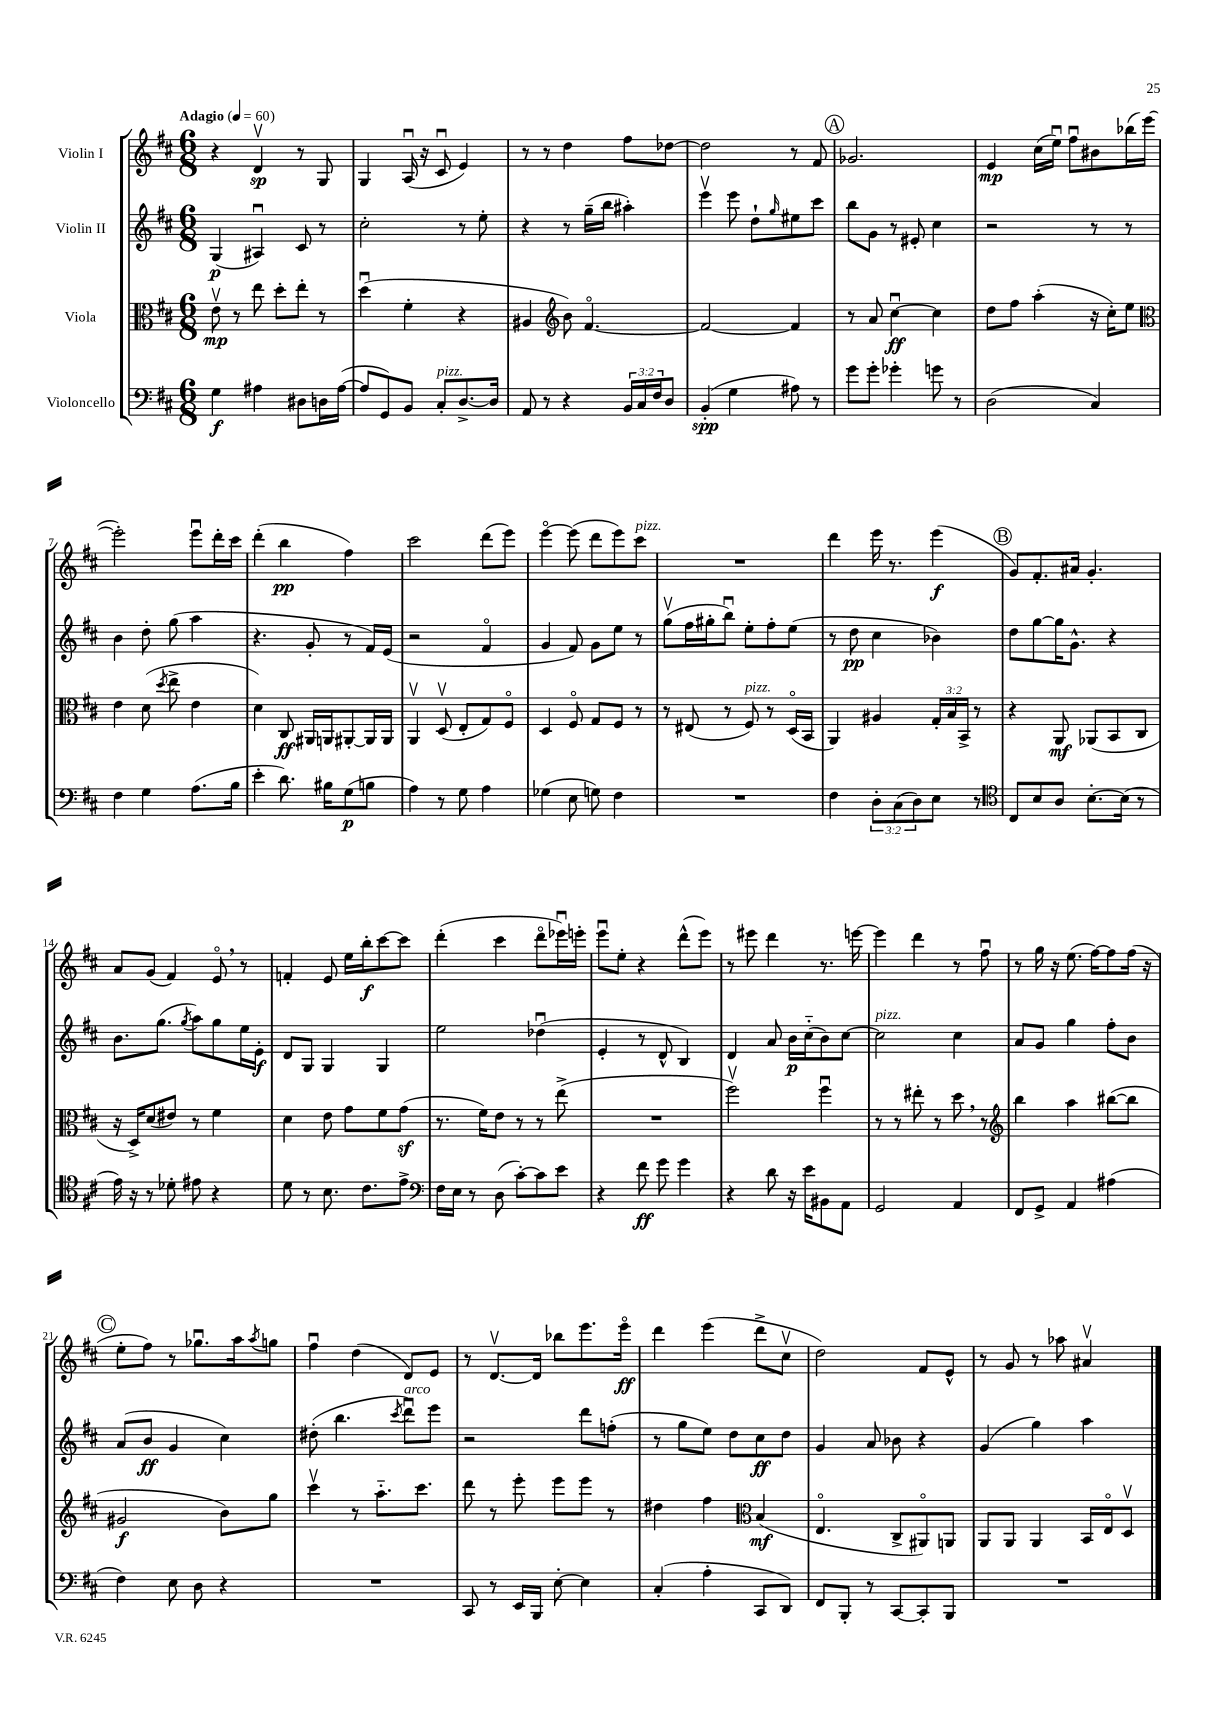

**kern	**dynam	**kern	**dynam	**kern	**dynam	**kern	**dynam
*part4	*part4	*part3	*part3	*part2	*part2	*part1	*part1
*staff4	*staff4	*staff3	*staff3	*staff2	*staff2	*staff1	*staff1
*I"Violoncello	*	*I"Viola	*	*I"Violin II	*	*I"Violin I	*
*clefF4	*	*clefC3	*	*clefG2	*	*clefG2	*
*k[f#c#]	*	*k[f#c#]	*	*k[f#c#]	*	*k[f#c#]	*
*M6/8	*	*M6/8	*	*M6/8	*	*M6/8	*
*MM60	*	*MM60	*	*MM60	*	*MM60	*
=1	=1	=1	=1	=1	=1	=1	=1
!	!	!	!	!	!	!LO:TX:a:B:t=Adagio	!
4G\	f	8ev\	mp	(4G/	p	4r	.
.	.	8r	.	.	.	.	.
4A#X\	.	8ee\	.	4A#Xu/)	.	4dv/	sp
.	.	8dd'\L	.	.	.	.	.
8D#X\L	.	8ee'\J	.	8c#/	.	8r	.
16Dn\L	.	8r	.	8r	.	8G/	.
([16A#\JJ	.	.	.	.	.	.	.
=2	=2	=2	=2	=2	=2	=2	=2
8A#/L]	.	(4ddu\	.	2cc#'\	.	4G/	.
8GG/)	.	.	.	.	.	.	.
8BB/J	.	4f#'\	.	.	.	(16Au/	.
.	.	.	.	.	.	16r	.
!LO:TX:a:i:t=pizz.	!	!	!	!	!	!	!
8C#'/L	.	.	.	.	.	8c#u/	.
[8.D^/	.	4r	.	8r	.	4e/)	.
.	.	.	.	8ee'\	.	.	.
16D/Jk]	.	.	.	.	.	.	.
=3	=3	=3	=3	=3	=3	=3	=3
8AA/	.	4A#X/	.	4r	.	8r	.
8r	.	.	.	.	.	8r	.
*	*	*clefG2	*	*	*	*	*
4r	.	8b\)	.	8r	.	4dd\	.
.	.	[4.f#/	.	(16gg~\LL	.	.	.
.	.	.	.	16bb\JJ	.	.	.
24BB/LL	.	.	.	4aa#X'\)	.	8ff#\L	.
24C#/	.	.	.	.	.	.	.
24F#/J	.	.	.	.	.	.	.
8D/J	.	.	.	.	.	[8dd-X\J	.
=4	=4	=4	=4	=4	=4	=4	=4
(4BB'/	spp	2f#/_	.	4eeev\	.	2dd-\]	.
4G\	.	.	.	8eee\	.	.	.
.	.	.	.	8dd`\L	.	.	.
.	.	.	.	16qqgg/	.	.	.
8A#X\)	.	4f#/]	.	8ee#X\	.	8r	.
8r	.	.	.	8ccc#\J	.	8f#/	.
!!LO:REH:place=s1:t=A
=5	=5	=5	=5	=5	=5	=5	=5
8g\L	.	8r	.	8bb\L	.	2.g-X/	.
8g'\J	.	8a/	.	8g\J	.	.	.
4g-X'\	.	[4cc#u\	ff	8r	.	.	.
.	.	.	.	8e#X'/	.	.	.
8gn\	.	4cc#\]	.	4cc#\	.	.	.
8r	.	.	.	.	.	.	.
=6	=6	=6	=6	=6	=6	=6	=6
(2D\	.	8dd\L	.	2r	.	4e/	mp
.	.	8ff#\J	.	.	.	.	.
.	.	(4aa'\	.	.	.	(16cc#\LL	.
.	.	.	.	.	.	16eeu\JJ)	.
.	.	.	.	.	.	8ff#u\L	.
4C#/)	.	16r	.	8r	.	8b#X\	.
.	.	16cc#'\KL)	.	.	.	.	.
.	.	8ee\J	.	8r	.	(16bb-X\L	.
.	.	.	.	.	.	[16eee\JJ	.
!!LO:LB:g=z
=7	=7	=7	=7	=7	=7	=7	=7
*	*	*clefC3	*	*	*	*	*
4F#\	.	4e\	.	4b\	.	2eee'\])	.
4G\	.	(8d\	.	8dd'\	.	.	.
.	.	8qdd/	.	.	.	.	.
.	.	8ee^\	.	(8gg\	.	.	.
(8.A\L	.	4e\	.	4aa\	.	8eeeu\L	.
.	.	.	.	.	.	16ddd'\L	.
16B\Jk	.	.	.	.	.	16ccc#\JJ	.
=8	=8	=8	=8	=8	=8	=8	=8
4e'\	.	4d\)	.	4.r	.	(4ddd'\	.
8.d\)	.	8C#/	ff	.	.	4bb\	pp
.	.	16AA#X/LL	.	8g'/	.	.	.
16B#X\KL	.	16AAn/J	.	.	.	.	.
(8G\	p	[8AA#X'/	.	8r	.	4ff#\)	.
8Bn\J	.	16AA#/L]	.	16f#/LL)	.	.	.
.	.	16AA#/JJ	.	(16e/JJ	.	.	.
=9	=9	=9	=9	=9	=9	=9	=9
4A\)	.	4AAv/	.	2r	.	2ccc#\	.
8r	.	(8Dv/	.	.	.	.	.
8G\	.	8E'/L	.	.	.	.	.
4A\	.	8G/)	.	4f#/	.	(8ddd\L	.
.	.	8F#/J	.	.	.	8eee\J)	.
=10	=10	=10	=10	=10	=10	=10	=10
(4G-X\	.	4D/	.	4g/	.	[4eee\	.
8E\	.	8F#/	.	8f#/)	.	(8eee\]	.
8Gn\)	.	8G/L	.	8g\L	.	8ddd\L	.
4F#\	.	8F#/J	.	8ee\J	.	8eee\)	.
!	!	!	!	!	!	!LO:TX:a:i:t=pizz.	!
.	.	8r	.	8r	.	8ccc#\J	.
=11	=11	=11	=11	=11	=11	=11	=11
2.r	.	8r	.	(8ggv\L	.	2.r	.
.	.	(8E#X/	.	16ff#\L	.	.	.
.	.	.	.	16gg#X'\J	.	.	.
.	.	8r	.	8bbu\J)	.	.	.
!	!	!LO:TX:a:i:t=pizz.	!	!	!	!	!
.	.	8F#/)	.	8ee'\L	.	.	.
.	.	8r	.	8ff#'\	.	.	.
.	.	(16D/LL	.	(8ee\J	.	.	.
.	.	16BB/JJ	.	.	.	.	.
=12	=12	=12	=12	=12	=12	=12	=12
4F#\	.	4AA/)	.	8r	.	4ddd\	.
.	.	.	.	8dd\	pp	.	.
12D'\L	.	4A#X/	.	4cc#\	.	16eee\	.
.	.	.	.	.	.	8.r	.
(12C#\	.	.	.	.	.	.	.
12D\)	.	.	.	.	.	.	.
8E\J	.	24G'/LL	.	4b-X\)	.	(4eee\	f
.	.	24B/	.	.	.	.	.
.	.	24BB^/JJ	.	.	.	.	.
8r	.	8r	.	.	.	.	.
!!LO:REH:place=s1:t=B
=13	=13	=13	=13	=13	=13	=13	=13
*clefC4	*	*	*	*	*	*	*
8C#/L	.	4r	.	8dd\L	.	8g/L)	.
8B/	.	.	.	[8gg\	.	8.f#'/	.
8A/J	.	8AA/	mf	16gg\K]	.	.	.
.	.	.	.	8.g^^\J	.	16a#X/Jk	.
[8.B'\L	.	(8AA-X/L	.	.	.	4.g'/	.
.	.	8BB/	.	4r	.	.	.
(16B\Jk]	.	.	.	.	.	.	.
8r	.	8C#/J	.	.	.	.	.
!!LO:LB:g=z
=14	=14	=14	=14	=14	=14	=14	=14
16e\)	.	16r	.	8.b\L	.	8a/L	.
16r	.	16D^/KL)	.	.	.	.	.
8r	.	(8d/	.	.	.	(8g/J	.
.	.	.	.	(8.gg\J	.	.	.
8d-X'\	.	8e#X/J)	.	.	.	4f#/)	.
.	.	.	.	8qgg/	.	.	.
8e#X\	.	8r	.	8aa\L)	.	.	.
4r	.	4f#\	.	8gg\	.	8e,/	.
.	.	.	.	16ee\L	.	8r	.
.	.	.	.	16e'\JJ	f	.	.
=15	=15	=15	=15	=15	=15	=15	=15
8d\	.	4d\	.	8d/L	.	4fn'/	.
8r	.	.	.	8G/J	.	.	.
8.B\	.	8e\	.	4G/	.	8e/	.
.	.	8g\L	.	.	.	16ee\LL	.
8.c#\L	.	.	.	.	.	16bb'\J	f
.	.	8f#\	.	4G/	.	[8ccc#\	.
8e^\J	.	(8gz\J	.	.	.	8ccc#\J]	.
=16	=16	=16	=16	=16	=16	=16	=16
*clefF4	*	*	*	*	*	*	*
16F#\LL	.	8.r	.	2ee\	.	(4ddd'\	.
16E\JJ	.	.	.	.	.	.	.
8r	.	.	.	.	.	.	.
.	.	16f#\KL)	.	.	.	.	.
(8D\	.	8e\J	.	.	.	4ccc#\	.
[8c#'\L)	.	8r	.	.	.	.	.
8c#\]	.	8r	.	(4dd-Xu\	.	8ddd\L	.
8e\J	.	(8ee^\	.	.	.	16eee-Xu\L)	.
.	.	.	.	.	.	16eeen'\JJ	.
=17	=17	=17	=17	=17	=17	=17	=17
4r	.	2.r	.	4e'/	.	8eeeu\L	.
.	.	.	.	.	.	8ee'\J	.
8f#\	ff	.	.	8r	.	4r	.
8g\	.	.	.	8d^^/	.	.	.
4g\	.	.	.	4B/)	.	(8ddd^^\L	.
.	.	.	.	.	.	8eee\J)	.
=18	=18	=18	=18	=18	=18	=18	=18
4r	.	2ff#v\)	.	4d/	.	8r	.
.	.	.	.	.	.	8eee#X\	.
8d\	.	.	.	8a/	.	4ddd\	.
16r	.	.	.	16b\LL	p	.	.
16e\KL	.	.	.	(16cc#\J	.	.	.
8BB#X\	.	4ff#u\	.	8b\)	.	8.r	.
8AA\J	.	.	.	[8cc#\J	.	.	.
.	.	.	.	.	.	[16eeen\	.
=19	=19	=19	=19	=19	=19	=19	=19
!	!	!	!	!LO:TX:a:i:t=pizz.	!	!	!
2GG/	.	8r	.	2cc#\]	.	4eee\]	.
.	.	8r	.	.	.	.	.
.	.	8ee#X'\	.	.	.	4ddd\	.
.	.	8r	.	.	.	.	.
4AA/	.	8dd,\	.	4cc#\	.	8r	.
.	.	8r	.	.	.	8ff#u\	.
=20	=20	=20	=20	=20	=20	=20	=20
*	*	*clefG2	*	*	*	*	*
8FF#/L	.	4bb\	.	8a/L	.	8r	.
8GG^/J	.	.	.	8g/J	.	16gg\	.
.	.	.	.	.	.	16r	.
4AA/	.	4aa\	.	4gg\	.	(8.ee\	.
.	.	.	.	.	.	[16ff#\KL)	.
(4A#X\	.	([8bb#X\L	.	8ff#'\L	.	8ff#\]	.
.	.	8bb#\J]	.	8b\J	.	(16ff#\Jk	.
.	.	.	.	.	.	16r	.
!!LO:LB:g=z
!!LO:REH:place=s1:t=C
=21	=21	=21	=21	=21	=21	=21	=21
4F#\)	.	2g#X/	f	(8a/L	.	8ee'\L	.
.	.	.	.	8b/J	ff	8ff#\J)	.
8E\	.	.	.	4g/	.	8r	.
8D\	.	.	.	.	.	8.gg-Xu\L	.
4r	.	8b\L)	.	4cc#\)	.	.	.
.	.	.	.	.	.	16aa\k	.
.	.	.	.	.	.	8qaa/	.
.	.	8gg\J	.	.	.	8ggn\J	.
=22	=22	=22	=22	=22	=22	=22	=22
2.r	.	4ccc#v\	.	(8dd#X'\	.	4ff#u\	.
.	.	.	.	4.bb\	.	.	.
.	.	8r	.	.	.	(4dd\	.
.	.	8.aa\L	.	.	.	.	.
.	.	.	.	8qccc#/	.	.	.
!	!	!	!	!LO:TX:a:i:t=arco	!	!	!
.	.	.	.	8dddu\L)	.	8d/L)	.
.	.	8.ccc#\J	.	.	.	.	.
.	.	.	.	8eee\J	.	8e/J	.
=23	=23	=23	=23	=23	=23	=23	=23
8CC#/	.	8ddd\	.	2r	.	8r	.
8r	.	8r	.	.	.	[8.dv/L	.
16EE/LL	.	8eee'\	.	.	.	.	.
16BBB/JJ	.	.	.	.	.	16d/Jk]	.
[8E'\	.	8eee\L	.	.	.	8bb-X\L	.
4E\]	.	8eee\J	.	8ddd\L	.	8.eee\	.
.	.	8r	.	(8ffn'\J	.	.	.
.	.	.	.	.	.	16eee\Jk	ff
=24	=24	=24	=24	=24	=24	=24	=24
(4C#'/	.	4dd#X\	.	8r	.	4ddd\	.
.	.	.	.	8gg\L	.	.	.
4A'\	.	4ff#\	.	8ee\J)	.	(4eee\	.
.	.	.	.	8dd\L	.	.	.
*	*	*clefC3	*	*	*	*	*
8CC#/L	.	(4B/	mf	8cc#\	ff	8ddd^\L	.
8DD/J)	.	.	.	8dd\J	.	8cc#v\J	.
=25	=25	=25	=25	=25	=25	=25	=25
8FF#/L	.	4.E/	.	4g/	.	2dd\)	.
8BBB'/J	.	.	.	.	.	.	.
8r	.	.	.	8a/	.	.	.
[8CC#/L	.	8C#^/L	.	8b-X\	.	.	.
8CC#'/]	.	8AA#X/)	.	4r	.	8f#/L	.
8BBB/J	.	8AAn/J	.	.	.	8e^^/J	.
=26	=26	=26	=26	=26	=26	=26	=26
2.r	.	8AA/L	.	(4g/	.	8r	.
.	.	8AA/J	.	.	.	8g/	.
.	.	4AA/	.	4gg\)	.	8r	.
.	.	.	.	.	.	8aa-X\	.
.	.	16BB/LL	.	4aa\	.	4a#Xv/	.
.	.	16E/J	.	.	.	.	.
.	.	8Dv/J	.	.	.	.	.
==	==	==	==	==	==	==	==
*-	*-	*-	*-	*-	*-	*-	*-
